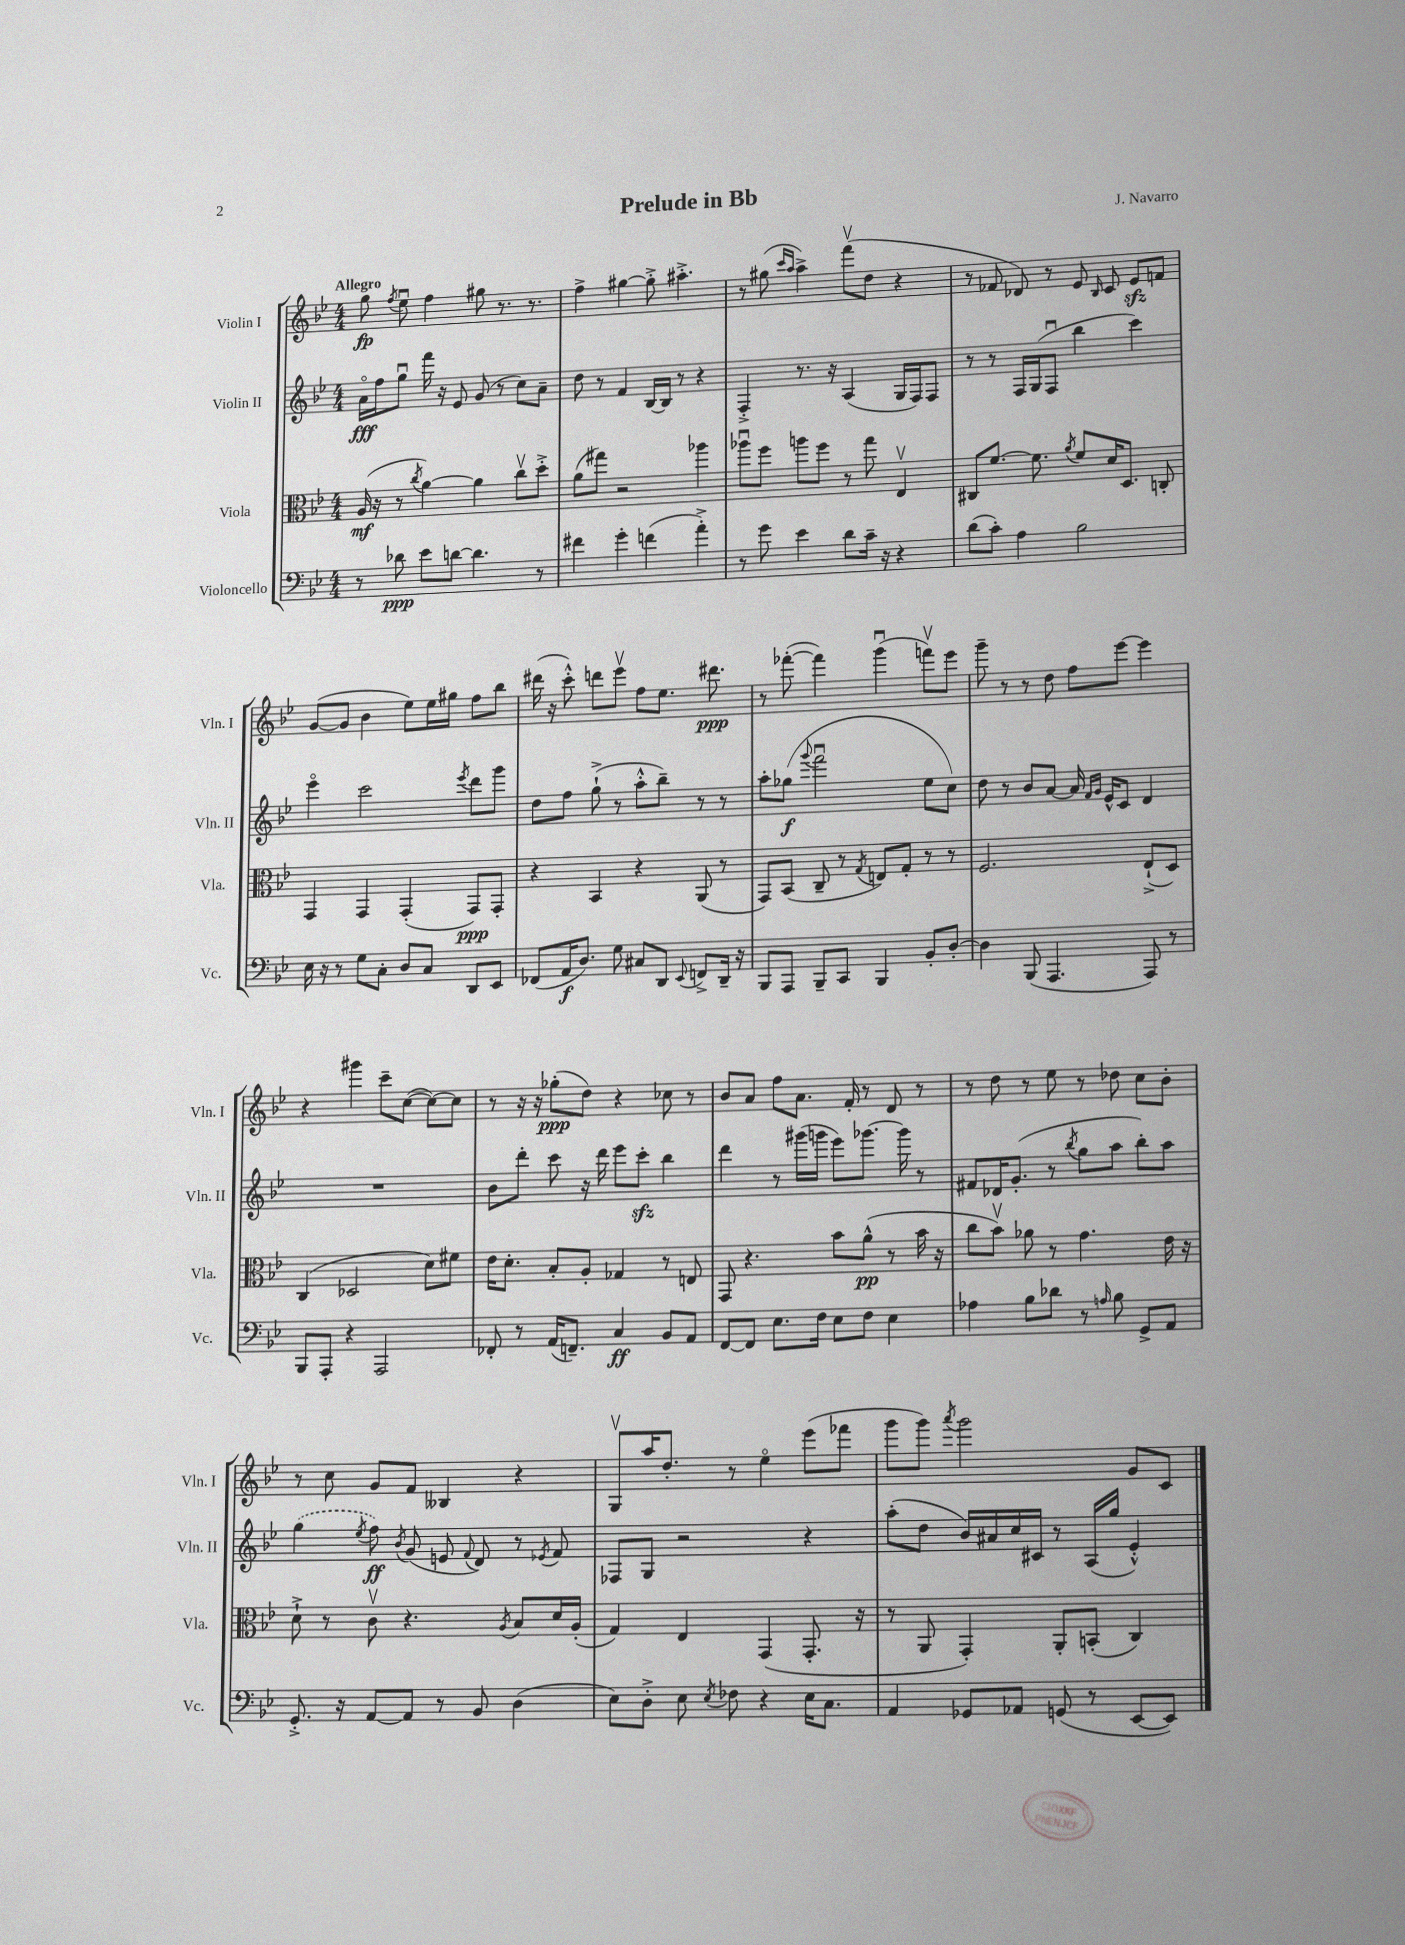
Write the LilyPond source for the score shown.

\header { title = "Prelude in Bb" composer = "J. Navarro" }
<<
\new StaffGroup <<
\new Staff = "s0" \with { instrumentName = "Violin I" shortInstrumentName = "Vln. I" } {
    \clef treble \key bes \major \numericTimeSignature \time 4/4 \tempo "Allegro"
    \autoBeamOff g''8\fp \acciaccatura { f''8 } ees''8\downbow f''4 gis''8 r8. r8. |
    f''4-> gis''4~ gis''8-.-> ais''4.-.-> |
    r8 gis''8( \grace { c'''16[ a''16] } a''4->) f'''8[\upbow( d''8] r4 |
    r8 fes'8 des'8) r8 ees'8 \grace { bes16 } c'8 ees'8[\sfz f'8] |
    g'8[~( g'8] bes'4 ees''8[) ees''16 gis''16] f''8[ bes''8] |
    dis'''16( r16 c'''8-.-^) d'''8[ ees'''8]\upbow f''8[ ees''8.] dis'''8.\ppp |
    r8 fes'''8~-.( fes'''4) g'''4\downbow( f'''8[\upbow) ees'''8] |
    g'''8-- r8 r8 d''8 f''8[ ees'''8]~ ees'''4 |
    r4 gis'''4 c'''8[-- c''8]~( c''8[~) c''8] |
    r8 r16 r16 ges''8[-.\ppp( d''8]) r4 ces''8 r8 |
    bes'8[ a'8] f''8[ a'8.] f'16-. r8 d'8 r8 |
    r8 d''8 r8 ees''8 r8 des''8 c''8[ bes'8]-. |
    r8 c''8 g'8[ f'8] beses4 r4 |
    g8[\upbow a''16 d''8.]-. r8 ees''4\flageolet ees'''8[( fes'''8] |
    g'''8[ g'''8]) \acciaccatura { a'''8 } g'''2 g'8[ c'8] \bar "|." |
}
\new Staff = "s1" \with { instrumentName = "Violin II" shortInstrumentName = "Vln. II" } {
    \clef treble \key bes \major \numericTimeSignature \time 4/4
    \autoBeamOff a'16[\flageolet\fff f''16 g''8]\downbow f'''16 r16 ees'8 g'8( r8 c''8[) a'8]-- |
    d''8 r8 f'4 bes16[~ bes16] r8 r4 |
    f4-.-> r8. r16 a4( g16[ f16) f8] |
    r8 r8 f16[ g16( f8]\downbow bes''4 c'''4) |
    ees'''4\flageolet c'''2 \acciaccatura { ees'''8 } d'''8[ g'''8] |
    d''8[ f''8] g''8-!->( r8 a''8[-.-^ bes''8]--) r8 r8 |
    a''8[-. ges''8]\f( \appoggiatura { g'''8 } f'''2\downbow ees''8[ c''8]) |
    d''8 r8 bes'8[ a'8]~ a'16 \grace { f'16[ g'16] } ees'16[-^ c'8] d'4 |
    R1 |
    bes'8[ d'''8]-. c'''8 r16 d'''16 ees'''8[ c'''8]-.\sfz bes''4 |
    d'''4 r8 gis'''16[( g'''16] ees'''8[) ges'''8.]~ ges'''16 r8 |
    fis'8[ des'16 g'8.]-.( r8 \acciaccatura { bes''8 } g''8[ a''8] bes''8[-.) a''8] |
    \once \slurDashed g''4( \acciaccatura { ees''8 } f''8\ff) \acciaccatura { bes'8 } g'8( e'8 \appoggiatura { f'8 } d'8) r8 \acciaccatura { ees'8 } f'8 |
    fes8[ g8] r2 r4 |
    a''8[-.( d''8] bes'16[) ais'16 c''16 cis'16] r8 a16[( g''16] ees'4-.-^) \bar "|." |
}
\new Staff = "s2" \with { instrumentName = "Viola" shortInstrumentName = "Vla." } {
    \clef alto \key bes \major \numericTimeSignature \time 4/4
    \autoBeamOff a16\mf( r16 r8 \acciaccatura { c''8 } a'4~) a'4 c''8[\upbow d''8]-.-> |
    a'8[( gis''8]) r2 aes''4 |
    aes''8[\downbow f''8] a''8[ f''8] r8 g''8 ees4\upbow |
    cis8[ f'8.]~ f'8. \acciaccatura { a'8 } f'8[ d'16 d8.] c8-. |
    g,4 g,4 g,4-.( g,8[\ppp) g,8]-. |
    r4 bes,4 r4 a,8( r8 |
    g,8[) bes,8]( c8-- r8 \acciaccatura { g8 } e8[) g8]-. r8 r8 |
    f2. ees8[-!->( d8]) |
    c4( des2 d'8[) fis'8] |
    ees'16[ d'8.]-. bes8[-. a8]-. ges4 r8 e8 |
    g,8 r4. bes'8[ a'8]-^\pp( r8 bes'16 r16 |
    c''8[ bes'8]\upbow) aes'8 r8 g'4. ees'16 r16 |
    d'8-!-> r8 c'8\upbow r4. \acciaccatura { a8 } bes8[ d'16 a16]-.( |
    g4) ees4 g,4( g,8.-. r16 |
    r8 a,8 g,4-.) a,8[-. b,8]-.( c4) \bar "|." |
}
\new Staff = "s3" \with { instrumentName = "Violoncello" shortInstrumentName = "Vc." } {
    \clef bass \key bes \major \numericTimeSignature \time 4/4
    \autoBeamOff r8 des'8\ppp ees'8[ d'8]~ d'4. r8 |
    fis'4 g'4-. f'4( a'4-.->) |
    r8 g'8 ees'4 d'8[ c'16]-- r16 r4 |
    d'8[( c'8]-.) a4 bes2 |
    ees16 r16 r8 g8[ c8]-. d8[ c8] d,8[ ees,8] |
    fes,8[( a,16\f d8.]) g8 cis8[ d,8] \appoggiatura { ees,8 } f,8[-> d,16]-- r16 |
    bes,,8[ a,,8] bes,,8[-- c,8] bes,,4 bes,8[-. d8]~-. |
    d4 bes,,8( a,,4. a,,8) r8 |
    bes,,8[ a,,8]-. r4 a,,2 |
    fes,8-. r8 a,16[( f,8.]--) c4\ff bes,8[ a,8] |
    f,8[~ f,8] ees8.[ f16] ees8[ f8] ees4 |
    aes4 bes8[ des'8] r8 \grace { a16 } bes8 g,8[-> a,8] |
    g,8.-.-> r16 a,8[~ a,8] r8 bes,8 d4( |
    ees8[) d8]-.-> ees8 \acciaccatura { ees8 } fes8 r4 ees16[ c8.] |
    a,4 ges,8[ aes,8] g,8( r8 ees,8[~ ees,8]) \bar "|." |
}
>>
>>
\layout { \context { \Score \remove "Bar_number_engraver" } }
